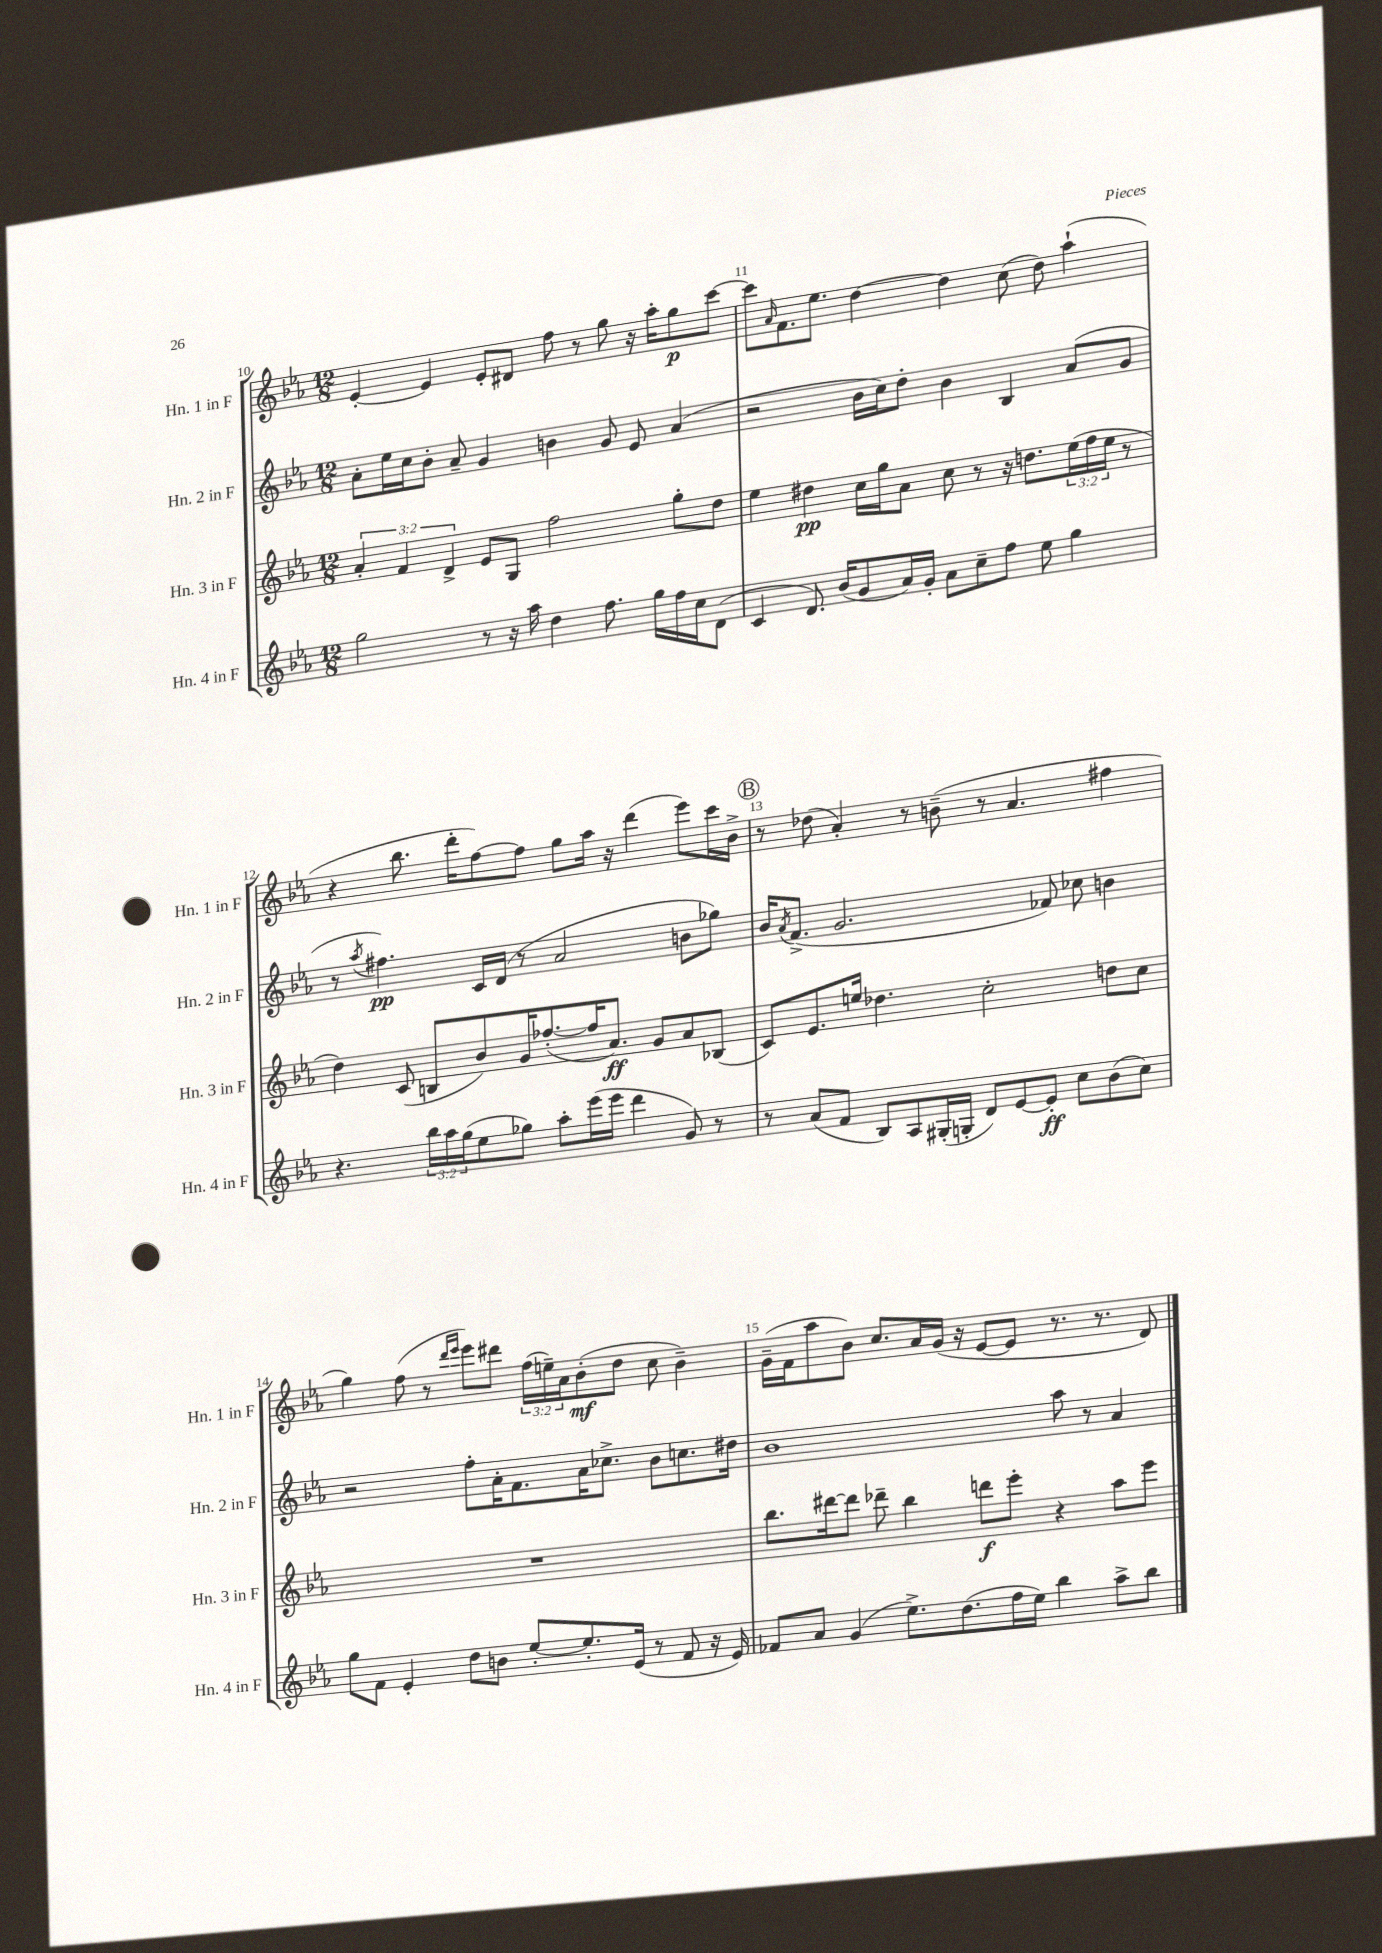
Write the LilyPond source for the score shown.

<<
\new StaffGroup <<
\new Staff = "s0" \with { instrumentName = "Hn. 1 in F" shortInstrumentName = "Hn. 1 in F" } {
    \clef treble \key ees \major \numericTimeSignature \time 12/8 \override Staff.TupletNumber.text = #tuplet-number::calc-fraction-text
    ees'4~-. ees'4 ees'8-. dis'8 f''8 r8 g''8 r16 aes''16-. g''8\p c'''8~ |
    c'''8 \grace { aes'16 } f'8. ees''8. d''4~ d''4 c''8( d''8) aes''4-!( |
    r4 bes''8. d'''16-. f''8~) f''8 g''8 aes''16 r16 d'''4( ees'''8) c'''16 bes'16-> |
    \mark \markup { \circle "B" } r8 des''8( aes'4-.) r8 b'8--( r8 aes'4. fis''4 |
    g''4) f''8( r8 \grace { d'''16 ees'''16 } ees'''8) dis'''8 \tuplet 3/2 { f''16( e''16--) aes'16 } bes'8-.\mf( d''8 c''8 bes'4--) |
    g'16--( f'16 aes''8 bes'8) c''8. aes'16 g'16( r16 ees'8~ ees'8 r8. r8. d'8) \bar "|." |
}
\new Staff = "s1" \with { instrumentName = "Hn. 2 in F" shortInstrumentName = "Hn. 2 in F" } {
    \clef treble \key ees \major \numericTimeSignature \time 12/8
    aes'8-. ees''16 c''16 bes'8-. aes'8-- g'4 b'4 g'8 ees'8 aes'4( |
    r2 bes'16 c''16) d''8-. bes'4 bes4 aes'8( g'8 |
    r8 \acciaccatura { aes''8 } fis''4.\pp) c'16 d'16( r8 aes'2 b'8 ges''8) |
    \mark \markup { \circle "B" } bes'16 \acciaccatura { aes'8 } f'8.->( g'2. fes'8) ces''8 b'4 |
    r2 f''8-. aes'16-. f'8. aes'16 ces''8.-> bes'8 c''8. dis''16 |
    bes'1 aes''8 r8 aes'4 \bar "|." |
}
\new Staff = "s2" \with { instrumentName = "Hn. 3 in F" shortInstrumentName = "Hn. 3 in F" } {
    \clef treble \key ees \major \numericTimeSignature \time 12/8 \override Staff.TupletNumber.text = #tuplet-number::calc-fraction-text
    \tuplet 3/2 { aes'4-. f'4 d'4-> } ees'8 g8 f''2 g''8-. d''8 |
    ees''4 dis''4\pp c''16 g''16 aes'8 c''8 r8 r16 d''8. \tuplet 3/2 { ees''16( f''16 ees''16 } r8 |
    d''4) c'8( b8 bes'8) g'16 fes''8.~-.( fes''16 aes'8.\ff) g'8 aes'8 bes8( |
    \mark \markup { \circle "B" } c'8) ees'8. e''16 des''4. c''2-. d''8 c''8 |
    R1. |
    bes''8. dis'''16~ dis'''8 des'''8-- bes''4 d'''8\f ees'''8-. r4 aes''8 ees'''8 \bar "|." |
}
\new Staff = "s3" \with { instrumentName = "Hn. 4 in F" shortInstrumentName = "Hn. 4 in F" } {
    \clef treble \key ees \major \numericTimeSignature \time 12/8 \override Staff.TupletNumber.text = #tuplet-number::calc-fraction-text
    g''2 r8 r16 aes''16 d''4 f''8. g''16 f''16 c''16 d'8( |
    c'4 d'8.) bes'16( g'8 aes'16) g'16-. aes'8 c''8-- f''8 ees''8 g''4 |
    r4. \tuplet 3/2 { bes''16 aes''16 g''16( } ees''8 ges''8) aes''8-. ees'''16( ees'''16 d'''4 g'8) r8 |
    \mark \markup { \circle "B" } r8 aes'8( f'8 bes8) aes8 gis16-.( g16-. d'8) ees'8~ ees'8-.\ff c''8 bes'8( c''8) |
    g''8 f'8 ees'4-. d''8 b'8 ees''8~-. ees''8.-. ees'16( r8 f'8 r16 ees'16) |
    fes'8 aes'8 g'4( ees''8.->) d''8.( f''16 ees''16) bes''4 aes''8-> bes''8 \bar "|." |
}
>>
>>
\layout { \context { \Score currentBarNumber = #10 \override BarNumber.break-visibility = ##(#f #t #t) barNumberVisibility = #all-bar-numbers-visible } }
